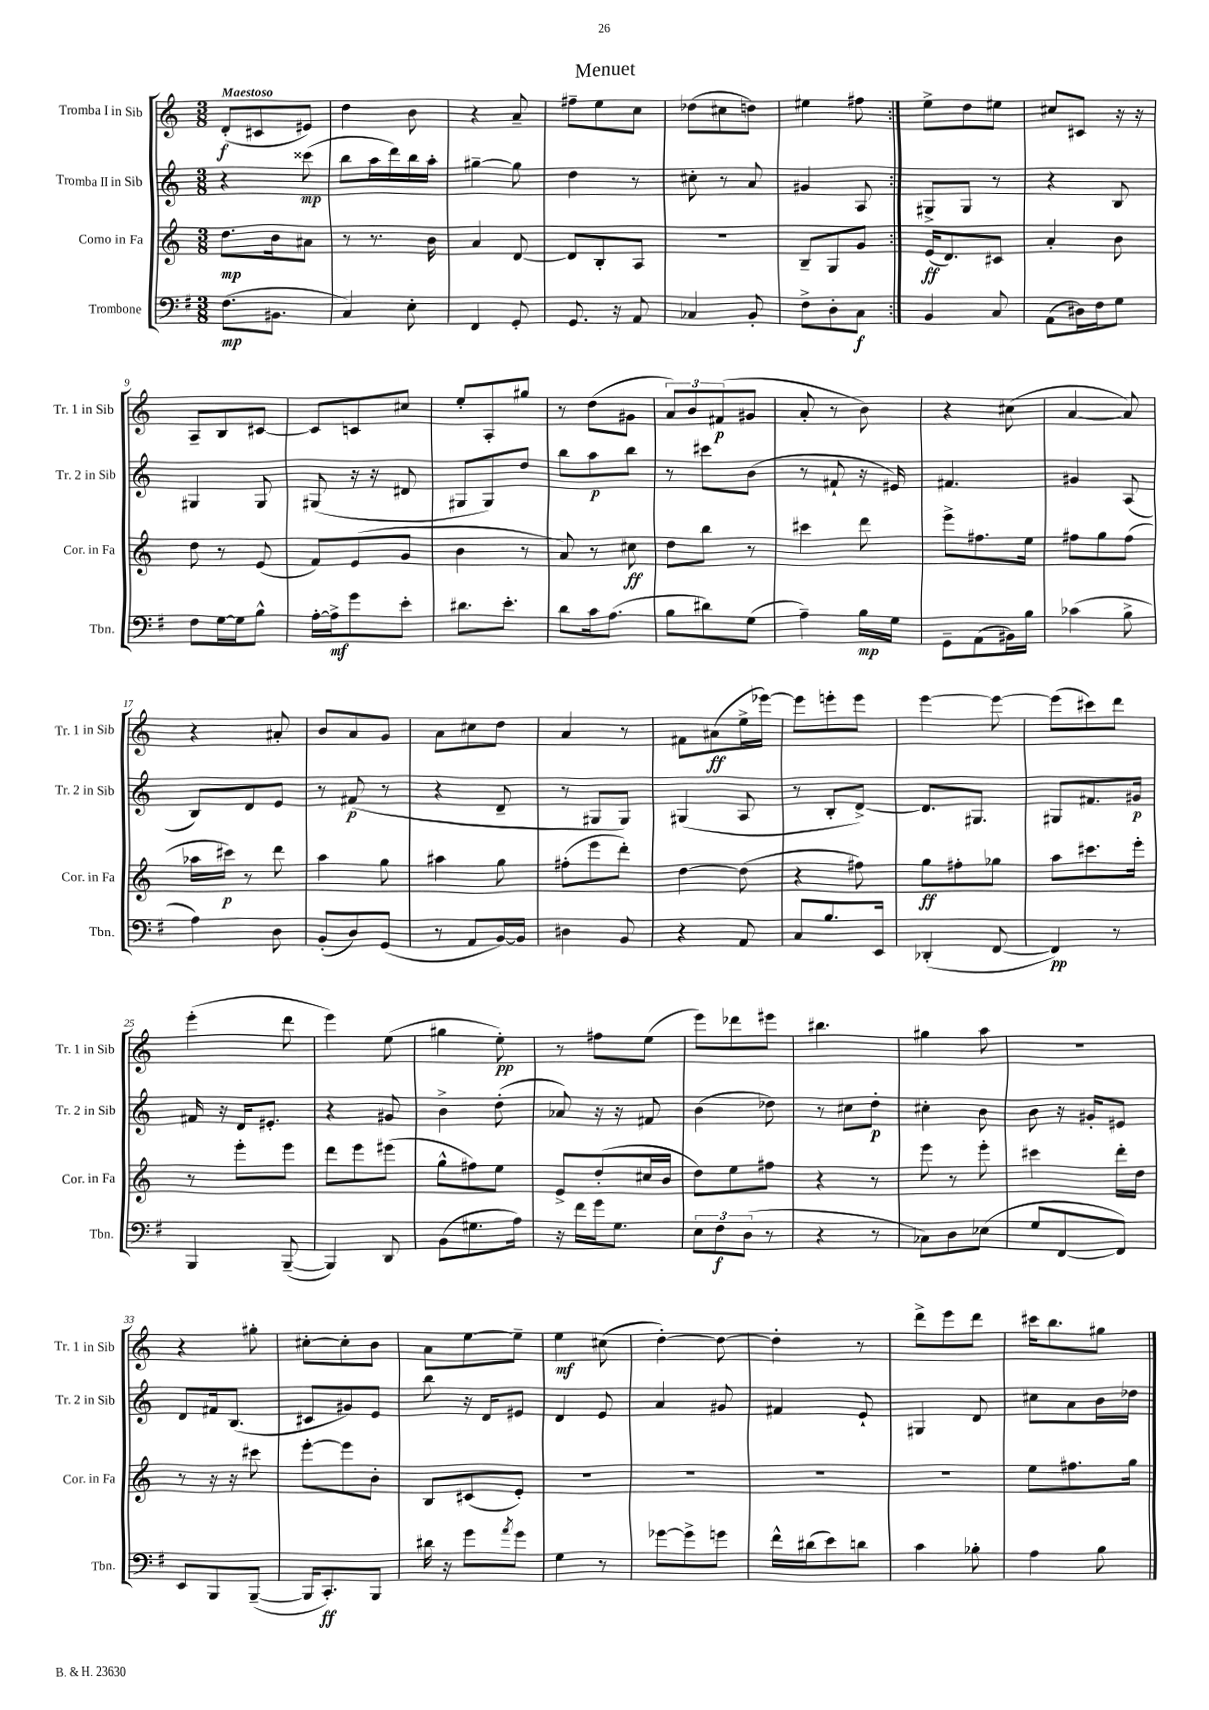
\header { title = "Menuet" }
<<
\new StaffGroup <<
\new Staff = "s0" \with { instrumentName = "Tromba I in Sib" shortInstrumentName = "Tr. 1 in Sib" } {
    \clef treble \key c \major \numericTimeSignature \time 3/8 \tempo "Maestoso"
    \repeat volta 2 { d'8-.\f( cis'8 eis'8) |
    d''4 b'8 |
    r4 a'8-- |
    fis''8-- e''8 c''8 |
    des''8( cis''8 d''8) |
    eis''4 fis''8 | }
    e''8-> d''8 eis''8 |
    cis''8 cis'8 r16 r16 |
    a8-- b8 cis'8~ |
    cis'8 c'8 cis''8 |
    e''8-. a8-. gis''8 |
    r8 d''8( gis'8 |
    \tuplet 3/2 { a'8) b'8 fis'8\p( } gis'8 |
    a'8-. r8 b'8) |
    r4 cis''8( |
    a'4~ a'8) |
    r4 ais'8-. |
    b'8 a'8 g'8 |
    a'8 cis''8 d''8 |
    a'4 r8 |
    fis'8 ais'8\ff( e''16-> ees'''16~) |
    ees'''8 e'''8-. e'''8 |
    e'''4~ e'''8~ |
    e'''8( cis'''8) d'''8 |
    e'''4-.( d'''8 |
    e'''4) e''8( |
    gis''4 e''8-.\pp) |
    r8 fis''8 e''8( |
    e'''8) des'''8 eis'''8 |
    bis''4. |
    gis''4 a''8 |
    r4. |
    r4 gis''8-. |
    cis''8~-. cis''8-. b'8 |
    a'8 e''8~ e''8-- |
    e''4\mf cis''8( |
    d''4~-.) d''8~ |
    d''4-. r8 |
    d'''8-> e'''8 d'''8 |
    cis'''16 b''8. gis''8 \bar "|." |
}
\new Staff = "s1" \with { instrumentName = "Tromba II in Sib" shortInstrumentName = "Tr. 2 in Sib" } {
    \clef treble \key c \major \numericTimeSignature \time 3/8
    \repeat volta 2 { r4 cisis'''8\mp( |
    b''8 a''16 d'''16) b''16 a''16-. |
    gis''4~-- gis''8 |
    d''4 r8 |
    cis''8-. r8 a'8 |
    gis'4 a8 | }
    gis8-> gis8 r8 |
    r4 b8 |
    gis4 gis8 |
    gis8( r16 r16 dis'8 |
    gis8 gis8) d''8 |
    b''8 a''8\p b''8 |
    r8 cis'''8 b'8( |
    r8 fis'8-! r16 eis'16) |
    fis'4. |
    gis'4 a8( |
    b8) d'8 e'8 |
    r8 fis'8\p( r8 |
    r4 d'8-- |
    r8 gis8 gis8) |
    gis4( a8 |
    r8 b8-. d'8~->) |
    d'8. gis8. |
    gis8 fis'8. gis'16\p |
    fis'16 r16 d'16 eis'8.-. |
    r4 gis'8 |
    b'4-> d''8-.( |
    aes'8) r16 r16 fis'8 |
    b'4( des''8) |
    r8 cis''8 d''8-.\p |
    cis''4-. b'8 |
    b'8 r16 gis'16-. eis'8 |
    d'8 fis'16 b8.( |
    cis'8 gis'8) e'8 |
    b''8 r16 d'16 eis'8 |
    d'4 e'8 |
    a'4 gis'8 |
    fis'4 e'8-! |
    gis4 d'8 |
    cis''8 a'8 b'16 des''16 \bar "|." |
}
\new Staff = "s2" \with { instrumentName = "Corno in Fa" shortInstrumentName = "Cor. in Fa" } {
    \clef treble \key c \major \numericTimeSignature \time 3/8
    \repeat volta 2 { d''8.\mp b'16 ais'8 |
    r8 r8. b'16 |
    a'4 d'8~ |
    d'8 b8-. a8 |
    R4. |
    b8-- g8 g'8 | }
    e'16\ff( d'8.) cis'8 |
    a'4-. b'8 |
    d''8 r8 e'8( |
    f'8) e'8( g'8 |
    b'4 r8 |
    a'8) r8 cis''8\ff |
    d''8 b''8 r8 |
    cis'''4 d'''8 |
    e'''8-> fis''8. e''16 |
    fis''8 g''8 fis''8( |
    aes''16 cis'''16\p) r8 d'''8 |
    a''4 g''8 |
    ais''4 g''8 |
    fis''8-.( e'''8 d'''8-.) |
    d''4~ d''8( |
    r4 fis''8) |
    g''8\ff fis''8-. ges''8 |
    a''8 cis'''8. e'''16-. |
    r8 e'''8-. e'''8 |
    d'''8 e'''8 eis'''8( |
    g''8-^ fis''8) e''8 |
    e'8-> d''8-.( cis''16 b'16 |
    d''8) e''8 fis''8 |
    r4 r8 |
    e'''8 r8 e'''8-. |
    cis'''4 d'''16-. d''16 |
    r8 r16 r16 cis'''8 |
    e'''8~-. e'''8 b'8-. |
    b8 cis'8( e'8-.) |
    R4. |
    R4. |
    R4. |
    R4. |
    e''8 fis''8. g''16 \bar "|." |
}
\new Staff = "s3" \with { instrumentName = "Trombone" shortInstrumentName = "Tbn." } {
    \clef bass \key g \major \numericTimeSignature \time 3/8
    \repeat volta 2 { fis8.\mp( bis,8. |
    c4) e8-. |
    fis,4 g,8-. |
    g,8. r16 a,8 |
    ces4 b,8-. |
    fis8-> d8-. c8\f | }
    b,4 c8 |
    a,8( dis16) fis16 g8 |
    fis8 g16~ g16 b8-^ |
    a16~-. a16->\mf g'8 e'8-. |
    dis'8. e'8.-. |
    d'8 c'16 a8.( |
    b8 dis'8) g8( |
    a4--) b16\mp g16 |
    g,8-- a,8( bis,16) b16 |
    ces'4( b8-> |
    a4) d8 |
    b,8-.( d8) g,8( |
    r8 a,8 b,16~) b,16 |
    dis4 b,8 |
    r4 a,8 |
    c8 b8. e,16 |
    des,4-.( fis,8~ |
    fis,4\pp) r8 |
    b,,4 b,,8~--( |
    b,,4) d,8 |
    b,8( gis8. a16) |
    r16 fis'16 g'16 g8. |
    \tuplet 3/2 { e8 fis8\f d8( } r8 |
    r4 r8 |
    ces8) d8 ees8( |
    g8 fis,8~ fis,8) |
    e,8 b,,8 b,,8~--( |
    b,,16 c,8.-.\ff) b,,8 |
    dis'16 r16 g'8 \acciaccatura { a'8 } g'8 |
    g4 r8 |
    ges'8~ ges'8-> g'8 |
    fis'16-^ dis'16( e'8) d'8 |
    c'4 bes8-. |
    a4 b8 \bar "|." |
}
>>
>>
